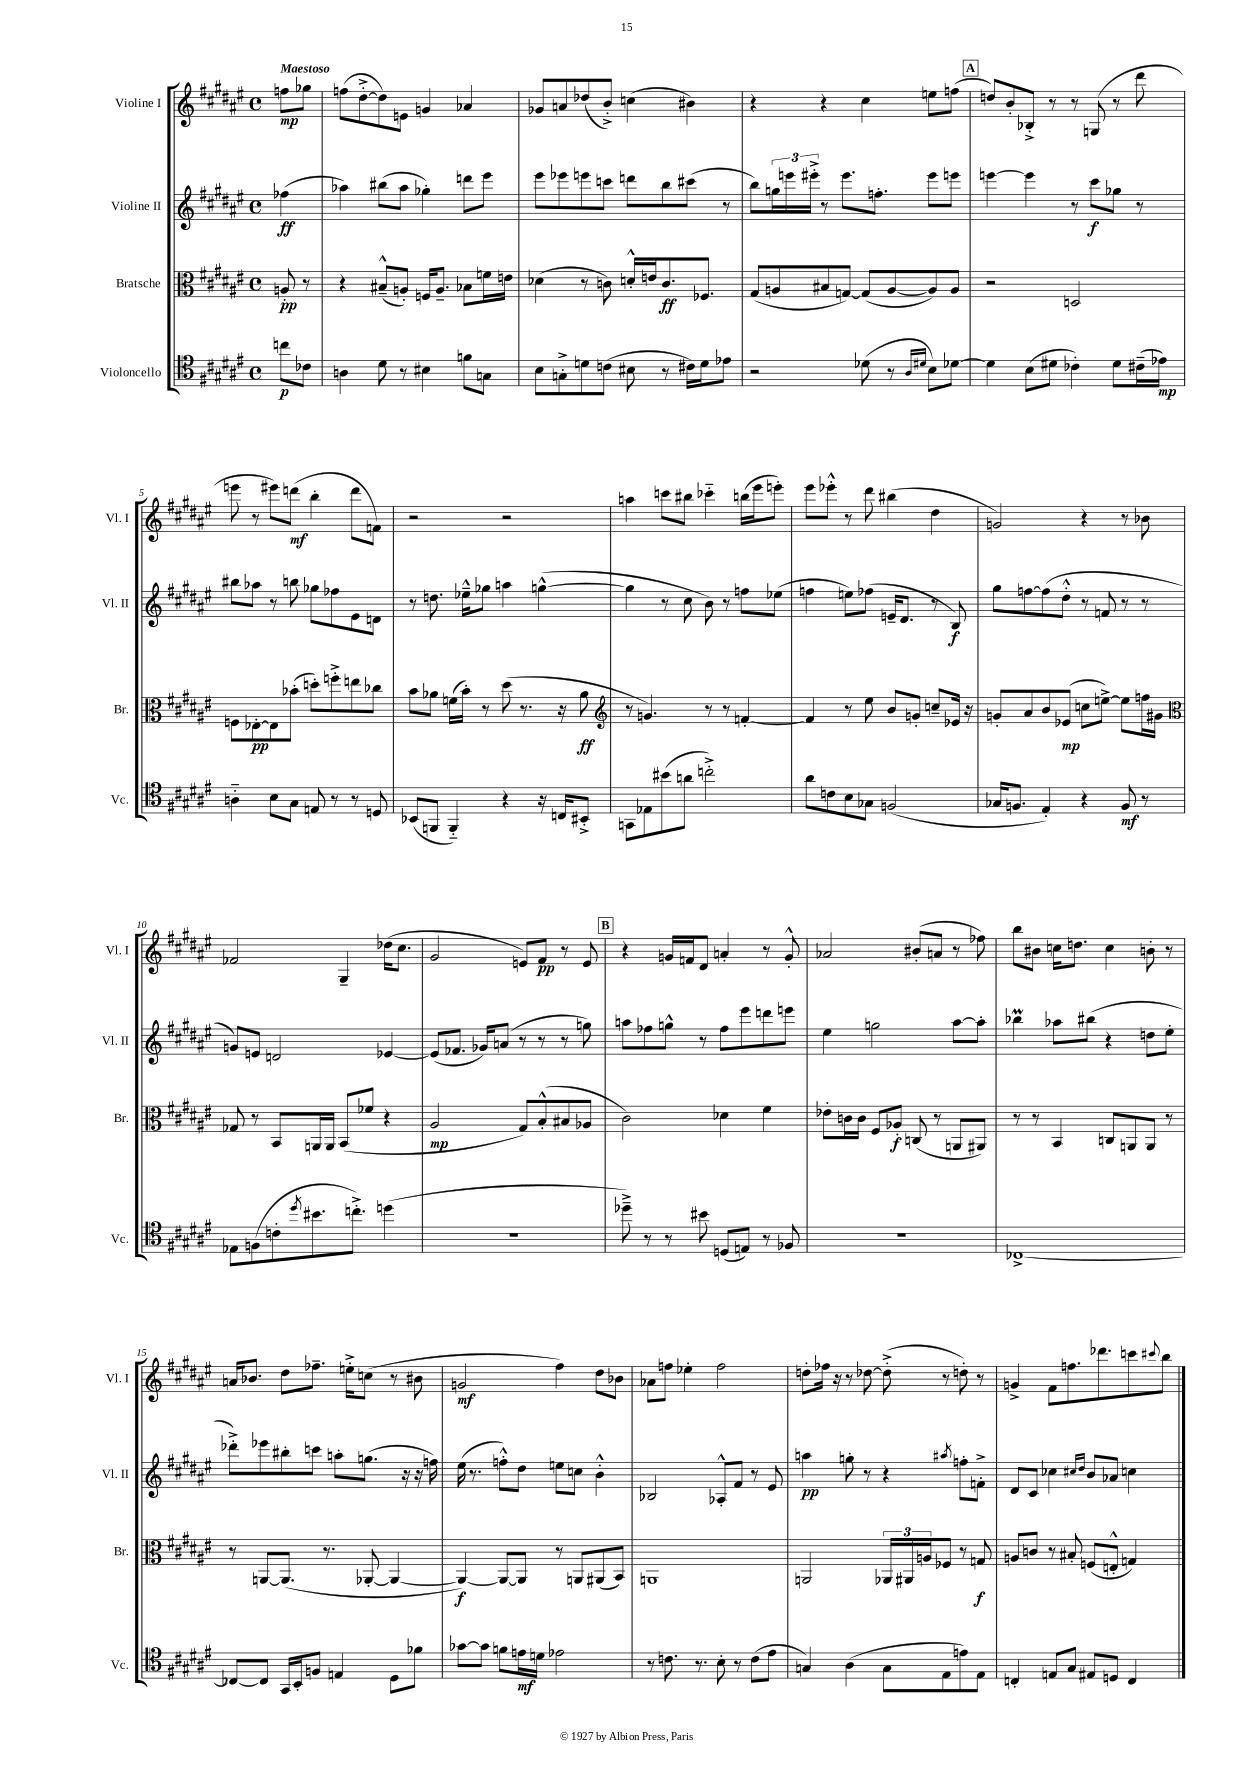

**kern	**kern	**kern	**kern
*staff4	*staff3	*staff2	*staff1
*clefC4	*clefC3	*clefG2	*clefG2
*k[f#c#g#d#a#e#]	*k[f#c#g#d#a#e#]	*k[f#c#g#d#a#e#]	*k[f#c#g#d#a#e#]
*M4/4	*M4/4	*M4/4	*M4/4
*met(c)	*met(c)	*met(c)	*met(c)
8cc	8A'	(4ff-	8ff
8c-	8r	.	8gg-
=	=	=	=
4A	4r	4aa-)	(8ff
.	.	.	[8dd#'^
8d#	(8B#~^^	(8bb#	8dd#])
8r	8A')	8aa-	8e
4B#	16F	4gg-')	4g
.	8.A~	.	.
8f	8B-	8ddd	4a-
8G	16f	8eee#	.
.	16e	.	.
=	=	=	=
8B	(4d-	8eee#	8g-
8G'^	.	8eee-	8a
8d	8r	8eee	(8dd-
(8c	8c)	8ccc	8b'^)
8B#	16d'^^	8ddd	(4cc
.	16e	.	.
8r	8.c	8bb	.
16c#)	.	(8ccc#	4b#)
16d	8.F-	.	.
8e-	.	8r	.
=	=	=	=
2r	(8G#	8bb)	4r
.	8A	24gg	.
.	.	24eee	.
.	.	24eee#'^	.
.	8B#	8r	4r
.	[8G)	8.eee#	.
(8d-	(8G]	.	4cc#
.	.	8.ff'	.
8r	[8A	.	.
16qqA#	.	.	.
16qqd#	.	.	.
8B)	8A])	8eee#	8ee
[8d-	8A	8eee	(8ff
=	=	=	=
4d-]	2r	[4eee	8dd)
.	.	.	8b'
(8B	.	4eee]	8B-'^
8d#	.	.	8r
4c-')	2D	8r	8r
.	.	8ccc#	(8G
8d#	.	8gg-	8r
(16c#~	.	8r	8ddd#
16e-)	.	.	.
=	=	=	=
4A'~	8F	8bb#	8eee
.	[8E-'	8aa-	8r
8B	8E-]	8r	8eee#)
8G#	(8b-'	8bb	(8ddd
8E	8dd')	8gg-	4bb'
8r	8ff'^	8ff-	.
8r	8ee	8e#	8ddd
8D	8cc-	8d	8f)
=	=	=	=
(8BB-	8b	8r	2r
8FF	8a-	8.dd	.
4FF'~)	(16f	.	.
.	16b')	16ee-~^^	.
.	8r	8gg-	.
4r	(8dd#	4aa	2r
.	8.r	.	.
16r	.	([4gg^^	.
16C	16r	.	.
8BB#'^	8a-	.	.
=	=	=	=
*	*clefG2	*	*
8GG	8r	4gg]	4aa
8E-	4.g)	.	.
(8b#	.	8r	8ccc
8a	.	8cc#	8bb#
2cc'^)	8r	8b)	4ccc-'~
.	8r	8r	.
.	[4f'	8ff	(16bb
.	.	.	16eee#
.	.	(8ee-	8eee')
=	=	=	=
8a#	4f]	4ff	8eee#
8c	.	.	8eee-'^^
8B	8r	8ee)	8r
8G-	8ee#	(8ff-	8ddd#
(2F	8b	16e~	(4bb#
.	.	8.d#	.
.	8g'	.	.
.	8cc~	8r	4dd#
.	16e-	8B)	.
.	16r	.	.
=	=	=	=
16G-	8g'	8gg#	2g)
8.F	.	.	.
.	8a#	[8ff	.
4E#')	8b	(8ff]	.
.	(8e-	8dd#'^^	.
4r	8cc	8r	4r
.	[8ee^)	8f	.
8F	8ee]	8r	8r
8r	16ff	8r	8b-
.	16g#	.	.
=	=	=	=
*	*clefC3	*	*
8E-	8G-	8g)	2f-
(8F	8r	8e	.
8c'	8BB	2d	.
8qdd#	.	.	.
8.b#	16AA	.	.
.	16AA	.	.
.	(8BB	.	4G#~
8.cc'^)	.	.	.
.	8f-	.	.
(4dd	4r	[4e-	(16dd-
.	.	.	8.cc#
=	=	=	=
1r	2A#	(8e-]	2g#
.	.	8.f-	.
.	.	16g-)	.
.	.	(8a	.
.	8G#)	8r	8e)
.	(8B'^^	8r	8f#
.	8B#	8r	8r
.	8A-	8gg)	8e
=	=	=	=
8dd-~^)	2c#)	8aa	4r
8r	.	8ff-	.
8r	.	8gg^^	16g
.	.	.	16f
8b#	.	8r	8d#
(8D	4d-	8ff-	4a'
8E)	.	8eee#	.
8r	4f#	8ddd	8r
8F-	.	8eee	8g'^^
=	=	=	=
1r	8e-'	4ee#	2a-
.	16c	.	.
.	16c	.	.
.	8F#	2gg	.
.	8A-'	.	.
.	(8C	.	(8b#'
.	8r	.	8a
.	8AA	[8aa#	8r
.	8AA#)	8aa#']	8ff-)
=	=	=	=
[1C-^	8r	4bb-	8bb
.	8r	.	8b#
.	4BB	8aa-	16cc
.	.	.	8.dd
.	.	(8bb#	.
.	8C	4r	4cc
.	8AA	.	.
.	8AA	8dd	8b'
.	8r	8ee#'	8r
=	=	=	=
8C-_	8r	8ddd-'^)	16a
.	.	.	8.b-
8C-]	[8AA	8eee-	.
16GG#	(8.AA]	8bb#'	8dd#
16BB'	.	.	.
8F	.	8ccc	8.ff-~
.	8.r	.	.
4E	.	8aa'	.
.	.	.	16ee'^
.	[8AA-'	(8.gg	(8cc
8D#	4AA-_	.	8r
.	.	16r	.
8f-	.	16r	8b#
.	.	16ff)	.
=	=	=	=
[8g-	4AA-_)	(16ee#	2g
.	.	8.r	.
8g-]	.	.	.
8f	8AA-_	8ff'^^)	.
16e	8AA-]	8dd#	.
16d	.	.	.
2e-	8r	8ee	4ff#)
.	8AA	8cc	.
.	(8AA#	4b'^^	8dd#
.	8BB)	.	8b-
=	=	=	=
8r	1AA	2B-	8a-
8.c	.	.	8ff
.	.	.	4ee-'
8.r	.	.	.
8B'	.	8A-'^^	2ff
8r	.	8f#	.
(8c	.	8r	.
8e#	.	8e#	.
=	=	=	=
4G)	2AA	4aa	8dd'
.	.	.	16ff-
.	.	.	16r
(4A#	.	8gg'	8r
.	.	8r	[8dd-
8G	24AA-	4r	(8dd-'^]
.	24AA#	.	.
.	24A	.	.
8E#	8F-	.	8r
.	.	8qaa#	.
8e)	8r	8ff'	8dd')
8E#	8G	8f'^	8r
=	=	=	=
4C'	8A	8d#	4g^
.	8c	8c#	.
8E	8r	4cc-	8f#
8G#	8B#'	.	8.ff
.	.	16qqcc#	.
.	.	16qqdd#	.
8E#	(8F	8b	.
.	.	.	8.ddd-
8D	8E'^^	8a-	.
4C	4G)	4cc	8ccc
.	.	.	8qqccc#
.	.	.	8bb
==	==	==	==
*-	*-	*-	*-
